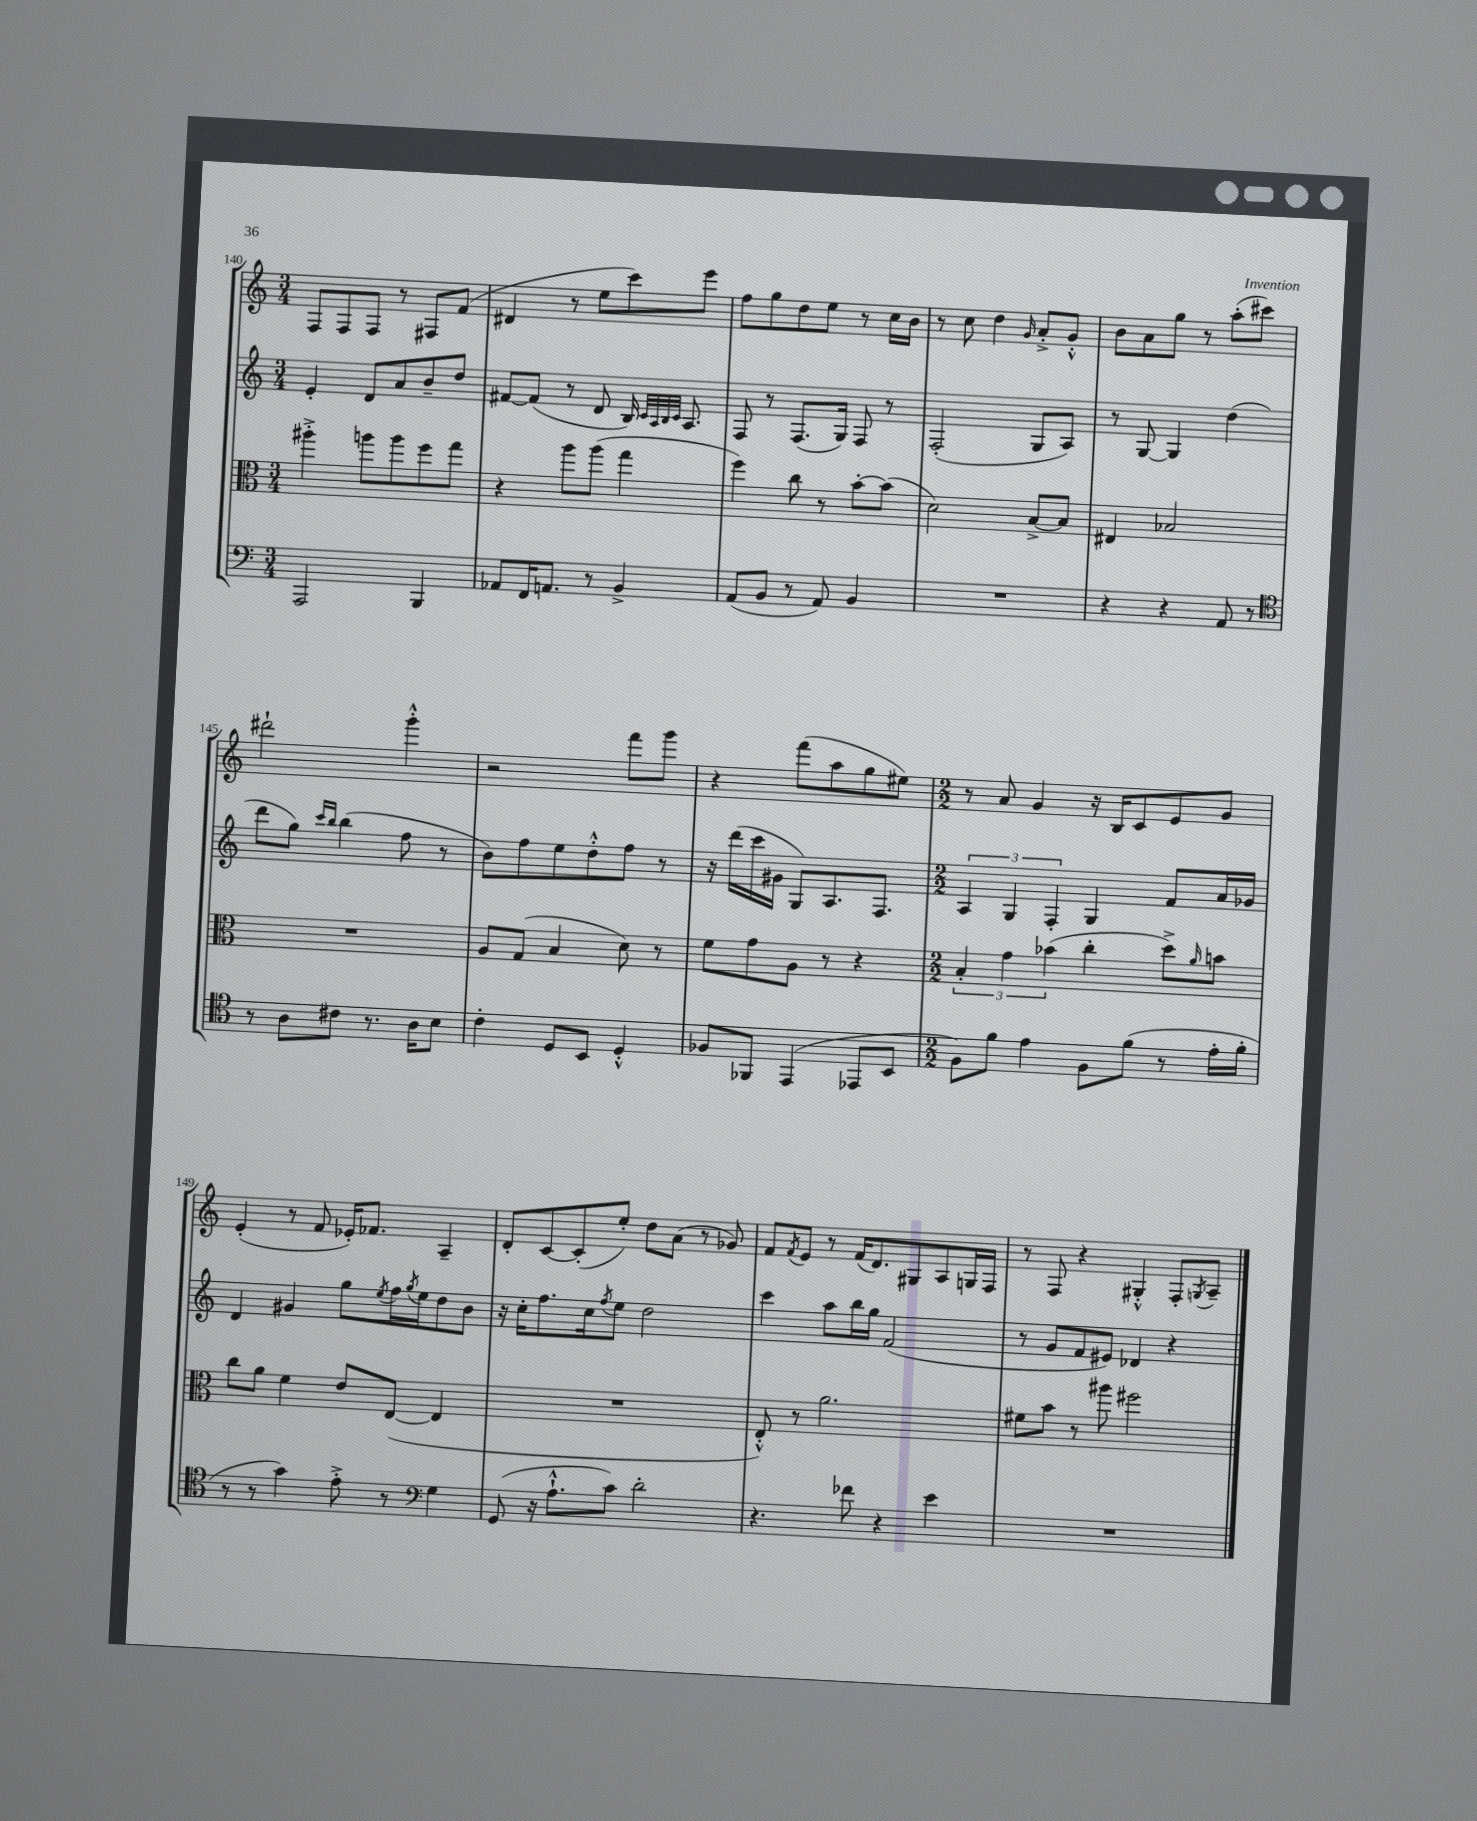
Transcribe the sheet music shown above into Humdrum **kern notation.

**kern	**kern	**kern	**kern
*staff4	*staff3	*staff2	*staff1
*clefF4	*clefC3	*clefG2	*clefG2
*k[]	*k[]	*k[]	*k[]
*M3/4	*M3/4	*M3/4	*M3/4
2AAA	4aa#'^	4e'	8F
.	.	.	8F
.	8aa	8d	8F
.	8aa	8a	8r
4BBB	8ff	8b~	8F#
.	8gg	8dd	(8f
=	=	=	=
8AA-	4r	[8f#	4d#
16FF	.	(8f#]	.
8.AA	.	.	.
.	8aa	8r	8r
8r	(8aa	8d	8ee
4BB^	4gg	16B)	8ccc)
.	.	32qqc	.
.	.	32qqA	.
.	.	32qqB	.
.	.	32qqc	.
.	.	8.A	.
.	.	.	8eee
=	=	=	=
(8AA	4ff)	8F	8ff
8BB	.	8r	8gg
8r	8cc	(8.F	8dd
8AA)	8r	.	8ee
.	.	16G)	.
4BB	[8b'	8F	8r
.	(8b]	8r	16cc
.	.	.	16b
=	=	=	=
2.r	2d)	(2F'	8r
.	.	.	8cc
.	.	.	4dd
.	.	.	16qqg
.	[8B^	8G	8a'^
.	8B]	8A)	8g'^^
=	=	=	=
4r	4E#	8r	8b
.	.	[8G	8a
4r	2B-	4G]	8gg
.	.	.	8r
8AA	.	(4dd	(8aa'
8r	.	.	8ccc#)
=	=	=	=
*clefC4	*	*	*
8r	2.r	8ddd	2ddd#`
8A	.	8gg)	.
.	.	16qqccc	.
.	.	16qqbb	.
8c#	.	(4bb	.
8.r	.	.	.
.	.	8ff	4ggg'^^
16A	.	.	.
8B	.	8r	.
=	=	=	=
4c'	8A	8b)	2r
.	(8G	8ff	.
8D	4B	8ee	.
8BB	.	8dd'^^	.
4D'^^	8d)	8ff	8fff
.	8r	8r	8ggg
=	=	=	=
8F-	8f	16r	4r
.	.	(16ddd	.
8FF-	8g	16ccc	.
.	.	16g#	.
(4EE	8A	8G)	(8fff
.	8r	8.A	8aa
8EE-	4r	.	8gg
.	.	8.F	.
8BB	.	.	8ee#)
=	=	=	=
*M2/2	*M2/2	*M2/2	*M2/2
8F)	6B'	6A	8r
8f	.	.	8a
.	6g	6G	.
4e	.	.	4g
.	(6b-	6F'	.
8F	4cc'	4G	16r
.	.	.	16B
(8f	.	.	8c
8r	8dd^)	8f	8e
.	16qqa	.	.
16e'	8b	16a	8g
16f'	.	16g-	.
=	=	=	=
8r	8cc	4d	(4e'
8r	8a	.	.
4g)	4f	4g#	8r
.	.	.	8f
8e'^	8e	8gg	16e-')
.	.	.	8.f-
.	.	8qee	.
8r	([8E	16ff	.
.	.	8qgg	.
.	.	16ee	.
*clefF4	*	*	*
4G	4E]	8dd	4A~
.	.	8b	.
=	=	=	=
(8GG	1r	16r	8d'
.	.	16cc'	.
16r	.	8.ff	[8c
8.A`^^	.	.	.
.	.	.	(8c']
.	.	16cc	.
.	.	8qff	.
8c)	.	8ee	8ee')
2d'	.	2dd	8dd
.	.	.	(8a
.	.	.	8r
.	.	.	8g-)
=	=	=	=
4.r	8E'^^)	4ccc	8f
.	.	.	8qf
.	8r	.	8e
.	2.a	8aa	8r
8f-	.	16bb	(16f
.	.	16gg	8.d)
4r	.	(2f	.
.	.	.	8G#
4e	.	.	8A
.	.	.	16G
.	.	.	16F
=	=	=	=
1r	8f#	8r	8r
.	8b	8g	8F
.	8r	8f	4r
.	8aa#	8e#)	.
.	2ff#	4d-	4G#'^^
.	.	4r	8F'
.	.	.	8qG
.	.	.	8A~
==	==	==	==
*-	*-	*-	*-
